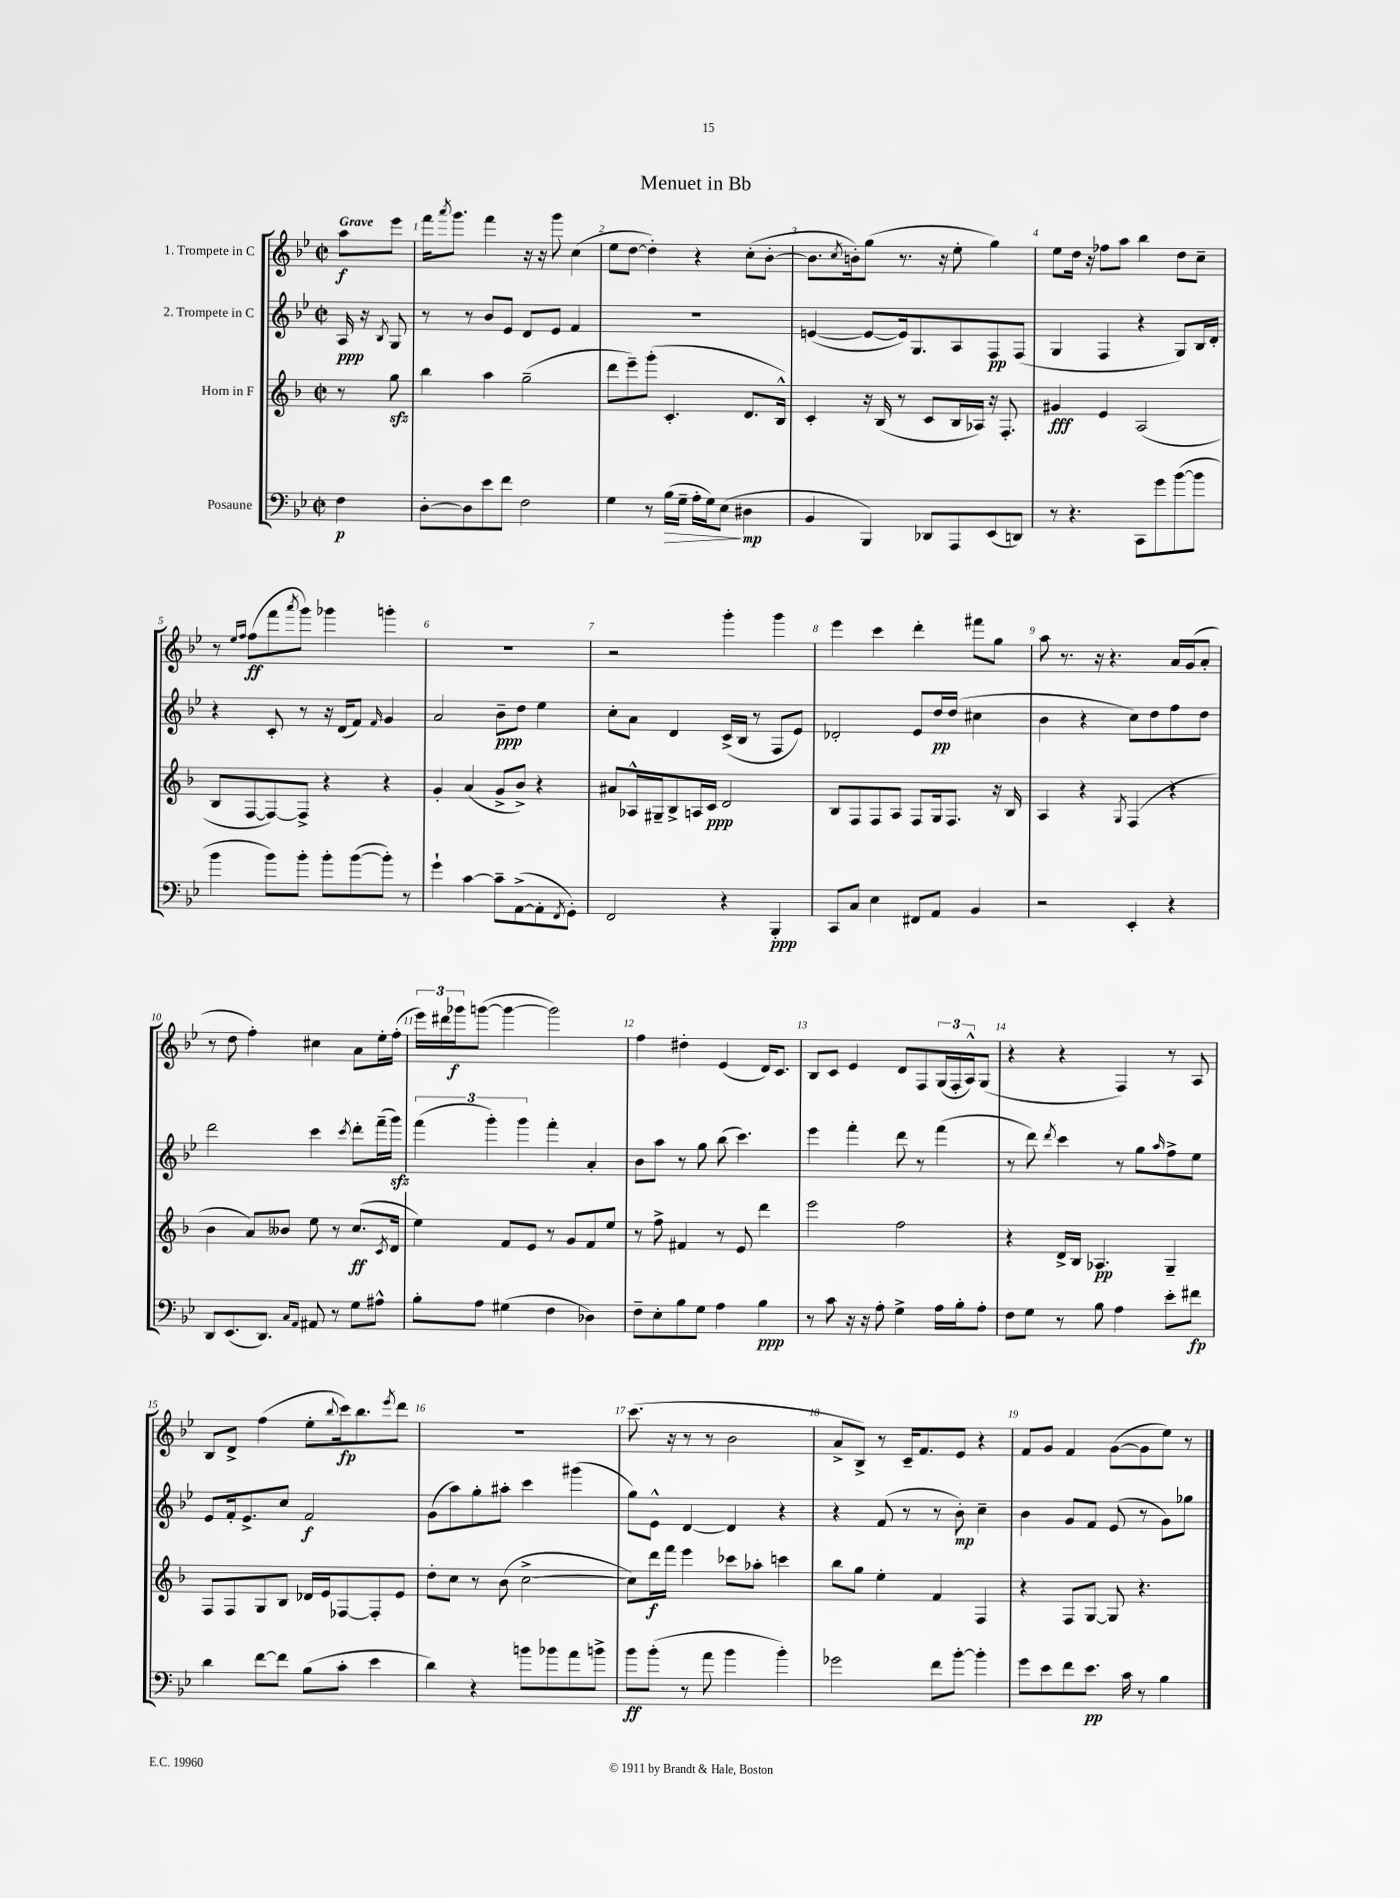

**kern	**dynam	**kern	**dynam	**kern	**dynam	**kern	**dynam
*part4	*part4	*part3	*part3	*part2	*part2	*part1	*part1
*staff4	*staff4	*staff3	*staff3	*staff2	*staff2	*staff1	*staff1
*I"Posaune	*	*I"Horn in F	*	*I"2. Trompete in C	*	*I"1. Trompete in C	*
*clefF4	*	*clefG2	*	*clefG2	*	*clefG2	*
*k[b-e-]	*	*k[b-]	*	*k[b-e-]	*	*k[b-e-]	*
*M2/2	*	*M2/2	*	*M2/2	*	*M2/2	*
*met(c|)	*	*met(c|)	*	*met(c|)	*	*met(c|)	*
=	=	=	=	=	=	=	=
!	!	!	!	!	!	!LO:TX:a:B:t=Grave	!
4F\	p	8r	.	16A/	ppp	8aa\L	f
.	.	.	.	16r	.	.	.
.	.	.	.	8qB-/	.	.	.
.	.	8ggzz\	.	8G/	.	8eee-\J	.
=1	=1	=1	=1	=1	=1	=1	=1
[8D'\L	.	4bb-\	.	8r	.	16fff\KL	.
.	.	.	.	.	.	8qaaa/	.
.	.	.	.	.	.	8.ggg\J	.
8D\]	.	.	.	8r	.	.	.
8e-\	.	4aa\	.	8b-/L	.	4fff\	.
8f\J	.	.	.	8e-/J	.	.	.
2F\	.	(2gg~\	.	8d/L	.	16r	.
.	.	.	.	.	.	16r	.
.	.	.	.	8e-/J	.	8ggg\	.
.	.	.	.	4f/	.	(4cc\	.
=2	=2	=2	=2	=2	=2	=2	=2
4G\	.	8ddd\L	.	1r	.	8ee-\L	.
.	.	8eee~\)	.	.	.	[8dd\J	.
8r	.	(8ggg'\J	.	.	.	4dd'\])	.
!	!LO:HP:b	!	!	!	!	!	!
(16B-\LL	>	4.c'/	.	.	.	.	.
16G~\JJ	.	.	.	.	.	.	.
16A'\LL	.	.	.	.	.	4r	.
16G\J)	.	.	.	.	.	.	.
(8E-\J	.	.	.	.	.	.	.
4D#X\	] mp	8.d/L	.	.	.	(8cc'\L	.
.	.	.	.	.	.	[8b-'\J	.
.	.	16B-^^/Jk)	.	.	.	.	.
=3	=3	=3	=3	=3	=3	=3	=3
4BB-/	.	4c'/	.	([4en/	.	8.b-\L]	.
.	.	.	.	.	.	8qcc/	.
.	.	.	.	.	.	16bn'\k)	.
4BBB-/)	.	16r	.	8e/L_	.	(8gg\J	.
.	.	(16B-/	.	.	.	.	.
.	.	8r	.	16e/k])	.	8.r	.
.	.	.	.	8.G/	.	.	.
8DD-X/L	.	8c/L	.	.	.	.	.
.	.	.	.	.	.	16r	.
8AAA/	.	16B-/L	.	8A/	.	8ee-'\	.
.	.	16A-X/JJ)	.	.	.	.	.
(8EE-/	.	16r	.	8F/	pp	4gg\)	.
.	.	8.F'/	.	.	.	.	.
8DDn/J)	.	.	.	(8F/J	.	.	.
=4	=4	=4	=4	=4	=4	=4	=4
8r	.	4g#X/	fff	4G/	.	8ee-\L	.
4.r	.	.	.	.	.	16dd\Jk	.
.	.	.	.	.	.	16r	.
.	.	4e/	.	4F/	.	8ff-X\L	.
.	.	.	.	.	.	8aa\J	.
8CC\L	.	(2A/	.	4r	.	4bb-\	.
8g\	.	.	.	.	.	.	.
([8b-\	.	.	.	8G/L)	.	8dd\L	.
8b-\J]	.	.	.	16B-/L	.	8cc~\J	.
.	.	.	.	16d'/JJ	.	.	.
!!LO:LB:g=z
=5	=5	=5	=5	=5	=5	=5	=5
4b-\	.	8B-/L	.	4r	.	8r	.
.	.	.	.	.	.	16qqee-/LL	.
.	.	.	.	.	.	16qqff/JJ	.
.	.	[8F/	.	.	.	(8ff\L	ff
8b-\L)	.	8F/_)	.	8c'/	.	8fff\	.
.	.	.	.	.	.	8qaaa/	.
8b-'\J	.	8F^/J]	.	8r	.	8ggg\J)	.
8b-'\L	.	4r	.	16r	.	4ggg-X\	.
.	.	.	.	(16d/KL	.	.	.
([8b-\	.	.	.	8f/J)	.	.	.
.	.	.	.	16qqf/	.	.	.
8b-'\J])	.	4r	.	4g/	.	4gggn'\	.
8r	.	.	.	.	.	.	.
=6	=6	=6	=6	=6	=6	=6	=6
4g`\	.	4g'/	.	2a/	.	1r	.
[4c\	.	(4a/	.	.	.	.	.
8c~\L]	.	8g^/L	.	8b-~\L	ppp	.	.
([8AA^\	.	8b-^/J)	.	8dd\J	.	.	.
8AA'\]	.	4r	.	4ee-\	.	.	.
8qFF/	.	.	.	.	.	.	.
8GG'\J)	.	.	.	.	.	.	.
=7	=7	=7	=7	=7	=7	=7	=7
2FF/	.	8a#X/L	.	8cc'\L	.	2r	.
.	.	16A-X^^/L	.	8a\J	.	.	.
.	.	16G#X~/J	.	.	.	.	.
.	.	8B-^/	.	4d/	.	.	.
.	.	16An/L	.	.	.	.	.
.	.	16c/JJ	ppp	.	.	.	.
4r	.	2d/	.	(16c^/LL	.	4ggg'\	.
.	.	.	.	16B-/JJ	.	.	.
.	.	.	.	8r	.	.	.
4BBB-'/	ppp	.	.	8F/L	.	4ggg\	.
.	.	.	.	8e-/J)	.	.	.
=8	=8	=8	=8	=8	=8	=8	=8
8CC/L	.	8B-/L	.	2d-X'/	.	4eee-\	.
8C/J	.	8F/	.	.	.	.	.
4E-\	.	8F/	.	.	.	4ccc\	.
.	.	8A/J	.	.	.	.	.
8FF#X/L	.	8F/L	.	8e-/L	.	4ddd'\	.
8AA/J	.	16G/k	.	16dd/L	pp	.	.
.	.	8.F/J	.	(16dd/JJ	.	.	.
4BB-/	.	.	.	4cc#X\	.	8fff#X\L	.
.	.	16r	.	.	.	8gg\J	.
.	.	16B-/	.	.	.	.	.
=9	=9	=9	=9	=9	=9	=9	=9
2r	.	4A/	.	4b-\	.	8aa\	.
.	.	.	.	.	.	8.r	.
.	.	4r	.	4r	.	.	.
.	.	.	.	.	.	16r	.
.	.	.	.	.	.	4.r	.
.	.	8qG/	.	.	.	.	.
4EE-'/	.	(4F/	.	8cc\L)	.	.	.
.	.	.	.	8dd\	.	.	.
4r	.	4r	.	8ff\	.	16a/LL	.
.	.	.	.	.	.	(16g/J	.
.	.	.	.	8dd\J	.	8a'/J	.
!!LO:LB:g=z
=10	=10	=10	=10	=10	=10	=10	=10
8DD/L	.	4b-\	.	2ddd\	.	8r	.
(8.EE-/	.	.	.	.	.	8dd\	.
.	.	8a/L)	.	.	.	4ff'\)	.
8.DD/J)	.	.	.	.	.	.	.
.	.	8b--X/J	.	.	.	.	.
16qqC/LL	.	.	.	.	.	.	.
16qqAA/JJ	.	.	.	.	.	.	.
8AA#X/	.	8ee\	.	4ccc\	.	4cc#X\	.
8r	.	8r	.	.	.	.	.
.	.	.	.	8qccc/	.	.	.
8G\L	.	(8.cc/L	ff	8ddd'\L	.	8a\L	.
8A#X^^\J	.	.	.	(16fff~\L	.	16ee-'\L	.
.	.	8qc/	.	.	.	.	.
.	.	16d/Jk	.	16gggzz\JJ)	.	(16ff'\JJ	.
=11	=11	=11	=11	=11	=11	=11	=11
8B-'\L	.	4ee\)	.	(6fff\	.	24eee-\LL)	.
.	.	.	.	.	.	24ddd#X\	.
.	.	.	.	.	.	24ggg-X\J	f
8A\J	.	.	.	.	.	([8gggn\J	.
.	.	.	.	6ggg'\)	.	.	.
(4G#X\	.	8f/L	.	.	.	4ggg\_	.
.	.	.	.	6ggg\	.	.	.
.	.	8e/J	.	.	.	.	.
4F\	.	8r	.	4fff'\	.	2ggg\])	.
.	.	8g/L	.	.	.	.	.
4D-X\)	.	8f/	.	4a'/	.	.	.
.	.	8ee/J	.	.	.	.	.
=12	=12	=12	=12	=12	=12	=12	=12
8F~\L	.	8r	.	8b-\L	.	4ff\	.
8E-'\	.	8ff^\	.	8aa\J	.	.	.
8B-\	.	4f#X/	.	8r	.	4dd#X'\	.
8G\J	.	.	.	8gg\	.	.	.
4A\	.	8r	.	(8bb-\	.	(4e-/	.
.	.	8e/	.	4.ccc\)	.	.	.
4B-\	ppp	4ddd\	.	.	.	16d/KL)	.
.	.	.	.	.	.	8.c/J	.
=13	=13	=13	=13	=13	=13	=13	=13
8r	.	2eee\	.	4eee-\	.	8B-/L	.
8c\	.	.	.	.	.	8c/J	.
16r	.	.	.	4fff'\	.	4e-/	.
16r	.	.	.	.	.	.	.
8A'\	.	.	.	.	.	.	.
4G^\	.	2ff\	.	8ddd\	.	8d/L	.
.	.	.	.	8r	.	8F/	.
16A\LL	.	.	.	(4fff\	.	(24G/L	.
.	.	.	.	.	.	24F'/	.
16B-'\J	.	.	.	.	.	.	.
.	.	.	.	.	.	24A^^/J)	.
8A'\J	.	.	.	.	.	(8G/J	.
=14	=14	=14	=14	=14	=14	=14	=14
8F\L	.	4r	.	8r	.	4r	.
8G\J	.	.	.	8ddd\)	.	.	.
.	.	.	.	8qddd/	.	.	.
8r	.	16d^/LL	.	4ccc\	.	4r	.
.	.	16B-/JJ	.	.	.	.	.
8B-\	.	4.A-X/	pp	.	.	.	.
4A\	.	.	.	8r	.	4F/)	.
.	.	.	.	8gg\L	.	.	.
.	.	.	.	16qqaa/	.	.	.
8e-'\L	.	4G~/	.	8ff^\	.	8r	.
8f#X\J	fp	.	.	8ee-\J	.	8A/	.
!!LO:LB:g=z
=15	=15	=15	=15	=15	=15	=15	=15
4d\	.	8F/L	.	8e-/L	.	8B-/L	.
.	.	8F/	.	16f'/k	.	8d^/J	.
.	.	.	.	8.e-^/	.	.	.
[8f\L	.	8G/	.	.	.	(4ff\	.
8f\J]	.	8B-/J	.	8cc/J	.	.	.
(8B-\L	.	16d-X/LL	.	2f/	f	8ee-'\L	.
.	.	16e/J	.	.	.	.	.
.	.	.	.	.	.	8qqbb-/	.
8c'\J	.	[8F-X/	.	.	.	16ccc\k)	fp
.	.	.	.	.	.	8.bb-\	.
4e-\	.	8F-'/]	.	.	.	.	.
.	.	.	.	.	.	8qeee-/	.
.	.	8e/J	.	.	.	8ddd\J	.
=16	=16	=16	=16	=16	=16	=16	=16
4d\)	.	8dd'\L	.	(8g\L	.	1r	.
.	.	8cc\J	.	8aa\)	.	.	.
4r	.	8r	.	8gg'\	.	.	.
.	.	(8b-\	.	8aa#X'\J	.	.	.
8bn\L	.	[2cc^\	.	4ccc\	.	.	.
8b-X\	.	.	.	.	.	.	.
8a\	.	.	.	(4ggg#X\	.	.	.
8bn^\J	.	.	.	.	.	.	.
=17	=17	=17	=17	=17	=17	=17	=17
8b-\L	ff	8cc\L])	.	8gg\L)	.	(8.ccc\	.
(8b-'\J	.	16ddd\L	f	8e-^^\J	.	.	.
.	.	16fff\JJ	.	.	.	16r	.
8r	.	4eee\	.	[4d/	.	8r	.
8a\	.	.	.	.	.	8r	.
4b-\	.	8ccc-X\L	.	4d/]	.	2b-\	.
.	.	8aa-X'\J	.	.	.	.	.
4b-'\)	.	4cccn\	.	4r	.	.	.
=18	=18	=18	=18	=18	=18	=18	=18
2g-X\	.	8bb-\L	.	4r	.	8a^/L	.
.	.	8gg\J	.	.	.	8B-^/J)	.
.	.	4ee'\	.	(8f/	.	8r	.
.	.	.	.	8r	.	16c~/KL	.
.	.	.	.	.	.	8.f/	.
8f\L	.	4f/	.	8r	.	.	.
[8b-'\J	.	.	.	8b-'\)	mp	8e-/J	.
4b-'\]	.	4F/	.	4cc~\	.	4r	.
=19	=19	=19	=19	=19	=19	=19	=19
8g\L	.	4r	.	4b-\	.	8f/L	.
8e-\	.	.	.	.	.	8g/J	.
8f\	.	8F/L	.	8g/L	.	4f/	.
8.e-\J	pp	[8G/J	.	8f/J	.	.	.
.	.	8G/]	.	(8e-/	.	([8g\L	.
16c\	.	.	.	.	.	.	.
8r	.	4.r	.	8r	.	8g\]	.
4B-\	.	.	.	8g\L)	.	8ee-\J)	.
.	.	.	.	8gg-X\J	.	8r	.
==	==	==	==	==	==	==	==
*-	*-	*-	*-	*-	*-	*-	*-
